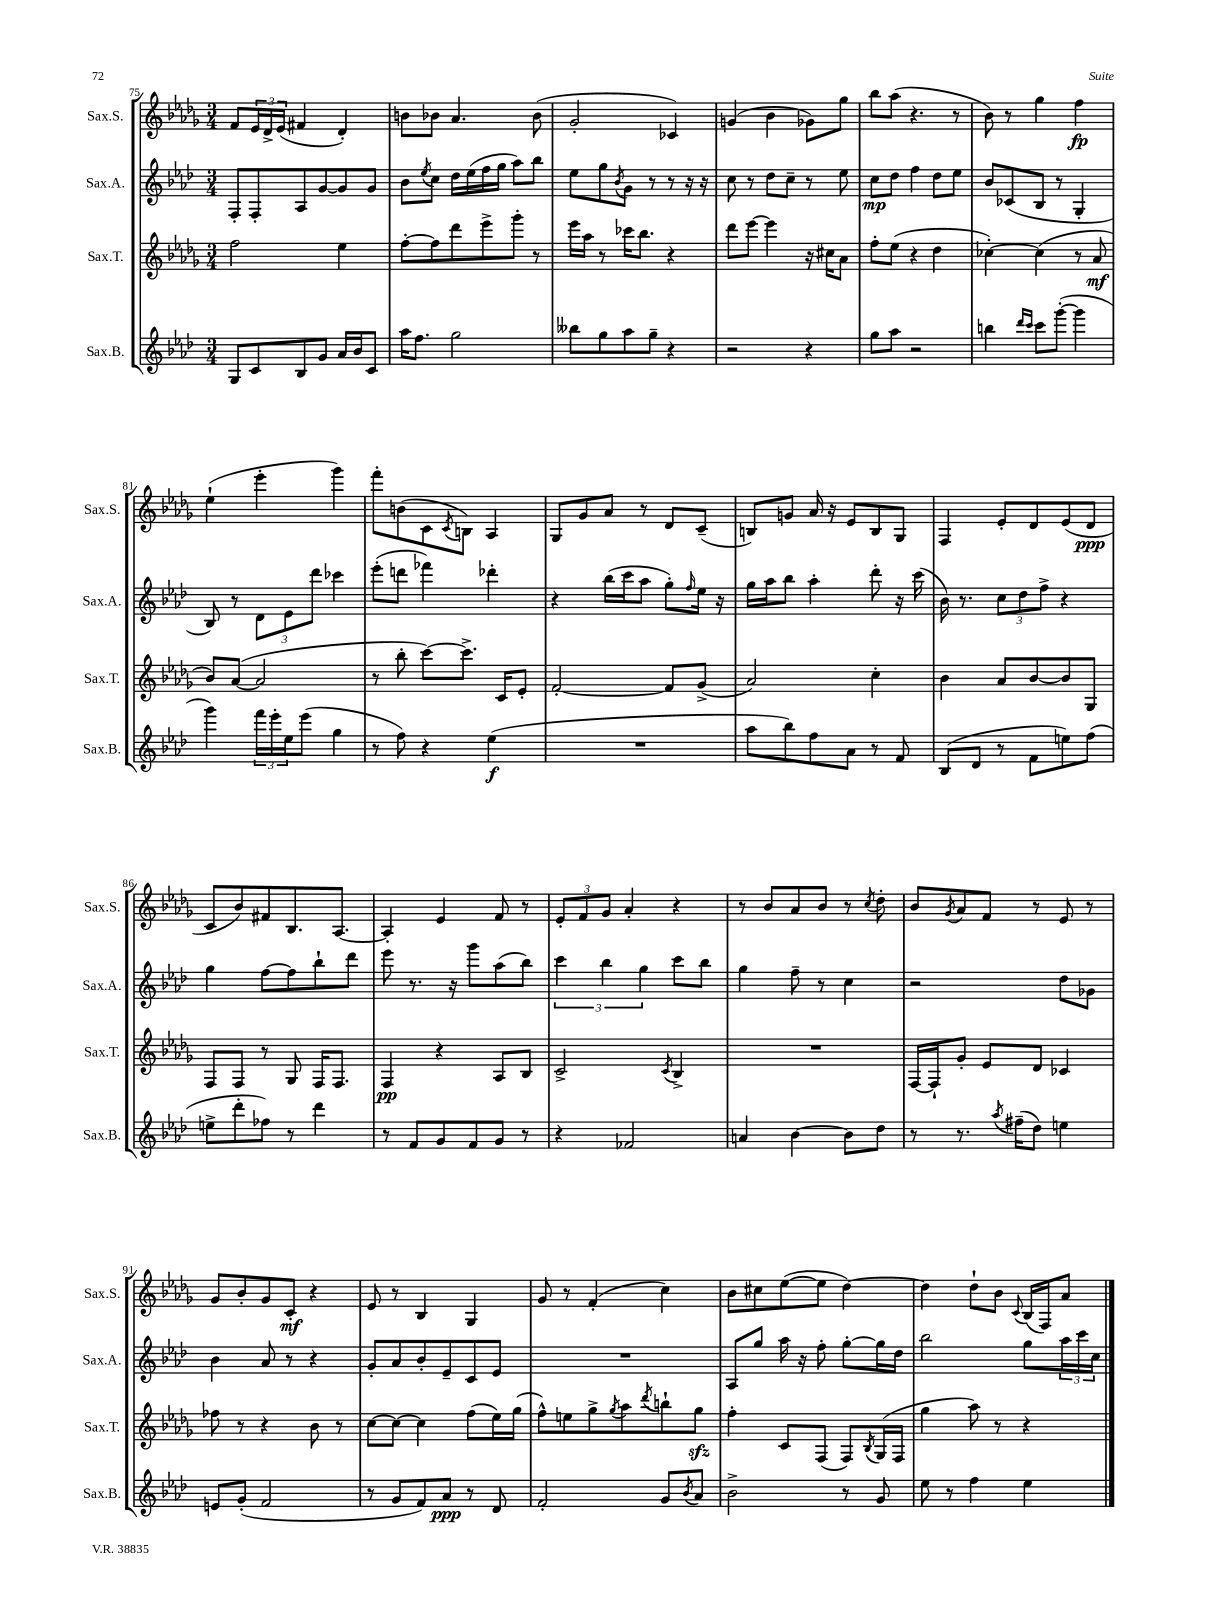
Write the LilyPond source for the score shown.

<<
\new StaffGroup <<
\new Staff = "s0" \with { instrumentName = "Sax.S." shortInstrumentName = "Sax.S." } {
    \clef treble \key des \major \numericTimeSignature \time 3/4
    f'8 \tuplet 3/2 { ees'16 des'16-> ees'16( } fis'4 des'4-.) |
    b'8 bes'8 aes'4. bes'8( |
    ges'2-. ces'4) |
    g'4( bes'4 ges'8) ges''8 |
    bes''8 aes''8( r4. r8 |
    bes'8) r8 ges''4 f''4\fp |
    ees''4-!( ees'''4-. ges'''4) |
    f'''8-. b'8( c'8 \acciaccatura { c'8 } b8) aes4 |
    ges8 ges'8 aes'8 r8 des'8 c'8--( |
    b8) g'8 aes'16 r16 ees'8 b8 ges8 |
    f4 ees'8-. des'8 ees'8( des'8\ppp |
    c'8 bes'8) fis'8 bes8. aes8.~ |
    aes4-. ees'4 f'8 r8 |
    \tuplet 3/2 { ees'8-. f'8 ges'8 } aes'4-. r4 |
    r8 bes'8 aes'8 bes'8 r8 \acciaccatura { c''8 } des''8-. |
    bes'8 \acciaccatura { ges'8 } aes'8 f'8 r8 ees'8 r8 |
    ges'8 bes'8-. ges'8 c'8-.\mf r4 |
    ees'8 r8 bes4 ges4 |
    ges'8 r8 f'4-.( c''4) |
    bes'8 cis''8 ees''8~( ees''8 des''4~) |
    des''4 des''8-! bes'8 \appoggiatura { c'8 } bes16( f16) aes'8 \bar "|." |
}
\new Staff = "s1" \with { instrumentName = "Sax.A." shortInstrumentName = "Sax.A." } {
    \clef treble \key aes \major \numericTimeSignature \time 3/4
    f8-. f8-. aes8 g'8~ g'8 g'8 |
    bes'8 \acciaccatura { ees''8 } c''8 des''16 ees''16( f''16 g''16 aes''8) bes''8 |
    ees''8 g''8 \acciaccatura { bes'8 } g'8 r8 r8 r16 r16 |
    c''8 r8 des''8 c''8-- r8 ees''8 |
    c''8\mp des''8 f''4 des''8 ees''8 |
    bes'8 ces'8( bes8 r8 g4-. |
    bes8) r8 \tuplet 3/2 { des'8 ees'8 des'''8 } ces'''4 |
    ees'''8-.( d'''8 fes'''4) des'''4-. |
    r4 bes''16( c'''16 aes''8 g''8-.) \grace { f''16 } ees''16 r16 |
    g''16 aes''16 bes''8 aes''4-. des'''8-. r16 c'''16( |
    bes'16) r8. \tuplet 3/2 { c''8 des''8 f''8-> } r4 |
    g''4 f''8~ f''8 bes''8-! des'''8 |
    ees'''8 r8. r16 g'''8 aes''8( bes''8) |
    \tuplet 3/2 { c'''4 bes''4 g''4 } c'''8 bes''8 |
    g''4 f''8-- r8 c''4 |
    r2 des''8 ges'8 |
    bes'4 aes'8 r8 r4 |
    g'8-. aes'8 bes'8-. ees'8-- c'8 ees'8 |
    R2. |
    aes8 g''8 aes''16 r16 f''8-. g''8~-. g''16 des''16 |
    bes''2 g''8 \tuplet 3/2 { aes''16 c'''16 c''16 } \bar "|." |
}
\new Staff = "s2" \with { instrumentName = "Sax.T." shortInstrumentName = "Sax.T." } {
    \clef treble \key des \major \numericTimeSignature \time 3/4
    f''2 ees''4 |
    f''8~-. f''8 des'''8 ees'''8-> ges'''8-. r8 |
    ees'''16 aes''16 r8 ces'''16 bes''8. r4 |
    des'''8 ees'''8~ ees'''4 r16 cis''16 aes'8 |
    f''8-. ees''8( r4 des''4 |
    ces''4~-.) ces''4( r8 aes'8\mf |
    bes'8) aes'8~( aes'2 |
    r8 bes''8-. c'''8~) c'''8.-> c'16 ees'8-. |
    f'2~-. f'8 ges'8->( |
    aes'2) c''4-. |
    bes'4 aes'8 bes'8~ bes'8 ges8 |
    f8 f8 r8 ges8 f16 f8. |
    f4\pp r4 aes8 bes8 |
    c'2-> \acciaccatura { c'8 } bes4-> |
    R2. |
    f16~ f16-! ges'8-. ees'8 des'8 ces'4 |
    fes''8 r8 r4 bes'8 r8 |
    c''8~ c''8~ c''4 f''8( ees''16) ges''16( |
    f''8-^) e''8 ges''8-> \acciaccatura { ges''8 } aes''8 \acciaccatura { des'''8 } b''8-! ges''8\sfz |
    f''4-. c'8 f8( f8) \acciaccatura { bes8 } ges16( f16 |
    ges''4 aes''8) r8 r4 \bar "|." |
}
\new Staff = "s3" \with { instrumentName = "Sax.B." shortInstrumentName = "Sax.B." } {
    \clef treble \key aes \major \numericTimeSignature \time 3/4
    g8 c'8 bes8 g'8 aes'16 bes'16 c'8 |
    aes''16 f''8. g''2 |
    beses''8 g''8 aes''8 g''8-- r4 |
    r2 r4 |
    g''8 aes''8 r2 |
    b''4 \grace { des'''16 c'''16 } c'''8 g'''8~-.( g'''4 |
    g'''4) \tuplet 3/2 { f'''16 ees'''16-. ees''16 } ees'''8( g''4 |
    r8 f''8) r4 ees''4\f( |
    R2. |
    aes''8 bes''8) f''8 aes'8 r8 f'8 |
    bes8( des'8 r8 f'8 e''8) f''8( |
    e''8-> des'''8-. fes''8) r8 des'''4 |
    r8 f'8 g'8 f'8 g'8 r8 |
    r4 fes'2 |
    a'4 bes'4~ bes'8 des''8 |
    r8 r8. \acciaccatura { aes''8 } fis''16--( des''8) e''4 |
    e'8 g'8-.( f'2 |
    r8 g'8 f'8) aes'8\ppp r8 des'8 |
    f'2-. g'8 \acciaccatura { bes'8 } aes'8 |
    bes'2-> r8 g'8 |
    ees''8 r8 f''4 ees''4 \bar "|." |
}
>>
>>
\layout { \context { \Score currentBarNumber = #75 } }
